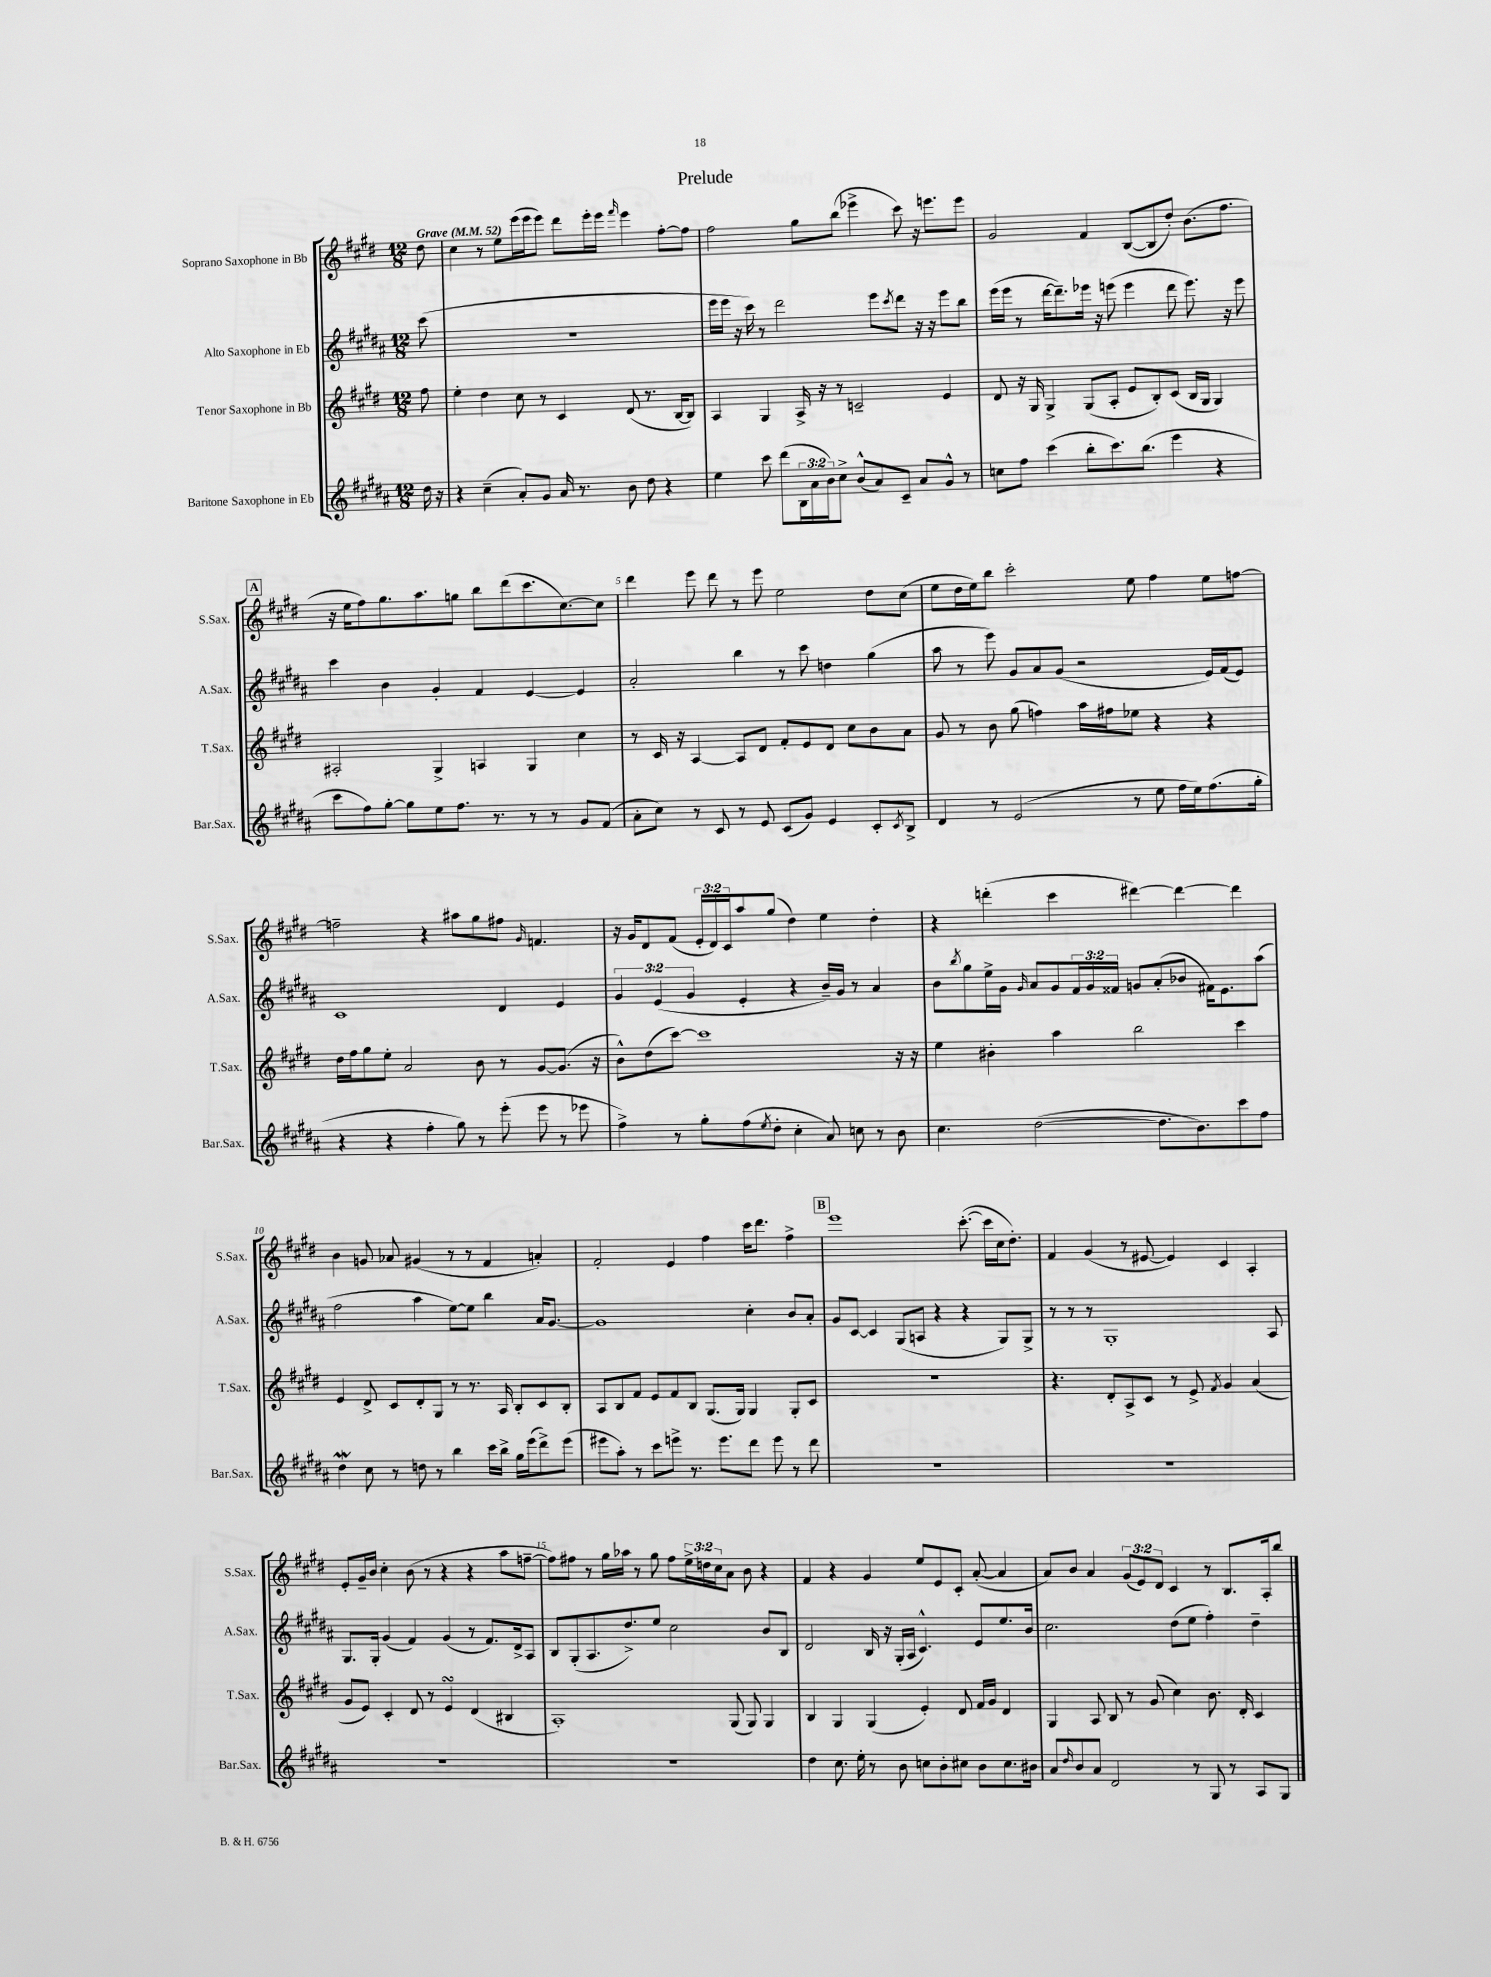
\header { title = "Prelude" }
<<
\new StaffGroup <<
\new Staff = "s0" \with { instrumentName = "Soprano Saxophone in Bb" shortInstrumentName = "S.Sax." } {
    \clef treble \key e \major \numericTimeSignature \time 12/8 \override Staff.TupletNumber.text = #tuplet-number::calc-fraction-text \partial 8 \tempo "Grave" 4 = 52
    dis''8 |
    cis''4 r8 e''8 e'''16( e'''16 e'''8) dis'''8 e'''16-. e'''16 \grace { fis'''16 } e'''4 fis''8~-. fis''8 |
    fis''2 gis''8 b''8( ees'''4-> cis'''8) r16 e'''8. e'''8 |
    gis'2 fis'4 b8~( b8 dis''8-.) b'8.( fis''8. |
    \mark \markup { \box "A" } r16 e''16 fis''8) gis''8. a''8. g''8 b''8 dis'''8( cis'''8. cis''8.~) cis''8 |
    dis'''4 e'''8 dis'''8 r8 e'''8 e''2 dis''8 cis''8( |
    e''8 dis''16 e''16) b''8 cis'''2-. e''8 fis''4 e''8 f''8~ |
    f''2-- r4 ais''8 gis''8 fis''8 \grace { gis'16 } f'4. |
    r16 gis'16 dis'8 fis'8( \tuplet 3/2 { e'16-. dis'16) cis'16 } a''8 gis''8( dis''4) e''4 dis''4-. |
    r4 d'''4-.( cis'''4 dis'''4~) dis'''4~ dis'''4 |
    b'4 g'8 aes'8 gis'4( r8 r8 fis'4 a'4-.) |
    fis'2-. e'4 fis''4 cis'''16 dis'''8. fis''4-> |
    \mark \markup { \box "B" } e'''1 cis'''8.~-.( cis'''16 cis''16 dis''8.-.) |
    fis'4 gis'4( r8 eis'8~ eis'4) cis'4 a4-. |
    e'8-. gis'16-- b'16 cis''4-. b'8( r8 r4 r4 a''8 f''8~-- |
    f''8) fis''8 r8 gis''16 aes''16 r8 gis''8 fis''8 \tuplet 3/2 { e''16-> d''16 cis''16 } a'8 b'8 r4 |
    fis'4 r4 gis'4 e''8 e'8 cis'8-. a'8~-.( a'4 |
    a'8) b'8 a'4 \tuplet 3/2 { gis'8( e'8) dis'8 } cis'4 r8 b8. a16-. b''8 \bar "|." |
}
\new Staff = "s1" \with { instrumentName = "Alto Saxophone in Eb" shortInstrumentName = "A.Sax." } {
    \clef treble \key b \major \numericTimeSignature \time 12/8 \override Staff.TupletNumber.text = #tuplet-number::calc-fraction-text \partial 8
    cis'''8( |
    R1. |
    e'''16 e'''16 r16 cis'''16) r8 dis'''2 e'''8 \acciaccatura { cis'''8 } dis'''8 r16 r16 e'''8 b''8 |
    e'''16( e'''16 r8 dis'''16~ dis'''8.--) ees'''16 r16 e'''8( e'''4 dis'''8 e'''8.) r16 e'''8 |
    \mark \markup { \box "A" } cis'''4 b'4 gis'4-. fis'4 e'4~ e'4 |
    ais'2-. b''4 r8 cis'''8 d''4 gis''4( |
    ais''8 r8 e'''8) gis'8 ais'8 gis'8( r2 e'16) fis'16( e'8) |
    cis'1 dis'4 e'4 |
    \tuplet 3/2 { gis'4 e'4( gis'4 } e'4-. r4 b'16--) gis'16 r8 ais'4 |
    b'8 \acciaccatura { b''8 } gis''8 e''16-> gis'16 \grace { gis'16 } ais'8 gis'8 \tuplet 3/2 { fis'16 gis'16 fisis'16 } g'8 ais'8-.( bes'8 fis'16) e'8. ais''8( |
    fis''2 ais''4 e''8~) e''8 b''4 ais'16 gis'8.~ |
    gis'1 cis''4-. b'8 ais'8-. |
    \mark \markup { \box "B" } gis'8 cis'8~ cis'4 gis8( a8 r4 r4 gis8) gis8-> |
    r8 r8 r8 gis1-. ais8 |
    gis8. gis16-. gis'4( fis'4) gis'4( r8 fis'8.) dis'16-> ais8 |
    b8 gis8-.( ais8. dis''8.->) e''8 cis''2 b'8 b8 |
    dis'2 b16 r16 gis16-.( ais16 cis'4.-^) e'8 e''8. b'16 |
    cis''2. dis''8( e''8 fis''4-.) dis''4-- \bar "|." |
}
\new Staff = "s2" \with { instrumentName = "Tenor Saxophone in Bb" shortInstrumentName = "T.Sax." } {
    \clef treble \key e \major \numericTimeSignature \time 12/8 \partial 8
    fis''8 |
    e''4-. dis''4 cis''8 r8 cis'4 dis'8( r8. b16~ b8) |
    a4 gis4 a16-> r16 r8 c'2-- e'4 |
    dis'8 r16 gis16 gis4-> gis8( a8-. e'8 b8-.) cis'8( b16 gis16 gis4) |
    \mark \markup { \box "A" } ais2-. gis4-> a4 gis4 cis''4 |
    r8 cis'16 r16 a4~ a8 dis'8 fis'8-. e'8 dis'8 cis''8 b'8 a'8 |
    gis'8 r8 b'8 gis''8( f''4) a''16 fis''16 ees''8 r4 r4 |
    dis''16 fis''16 gis''8 e''8-. a'2 b'8 r8 gis'8~ gis'8.( r16 |
    b'8-^) dis''8( cis'''8~) cis'''1 r16 r16 |
    e''4 bis'4-. a''4 b''2 cis'''4 |
    e'4 dis'8-> cis'8 dis'8-. gis8 r8 r8. a16 b8-. cis'8 b8-. |
    a8 b8 fis'8 e'8 fis'8 b8 gis8.( gis16) gis4 gis8-. cis'8 |
    \mark \markup { \box "B" } R1. |
    r4. dis'8-. a8-> cis'8 r8 e'8-> \acciaccatura { fis'8 } gis'4 a'4( |
    gis'8 e'8) cis'4-. dis'8 r8 e'4\turn dis'4( bis4 |
    a1-.) gis8( gis8) gis4 |
    b4 gis4 gis4( e'4-.) dis'8 fis'16 gis'16 dis'4 |
    gis4 a8 b8 r8 gis'8( cis''4) b'8. dis'16-. cis'4 \bar "|." |
}
\new Staff = "s3" \with { instrumentName = "Baritone Saxophone in Eb" shortInstrumentName = "Bar.Sax." } {
    \clef treble \key b \major \numericTimeSignature \time 12/8 \override Staff.TupletNumber.text = #tuplet-number::calc-fraction-text \partial 8
    dis''16 r16 |
    r4 cis''4--( ais'8-.) gis'8 ais'16 r8. b'8 dis''8 r4 |
    e''4 cis'''8 dis'''8( \tuplet 3/2 { b16 ais'16 b'16) } cis''8-> b'8-^( ais'8) cis'8-- ais'8 gis'8-^ r8 |
    c''8 fis''8 cis'''4( b''8-. cis'''8.) b''8.( e'''4 r4 |
    \mark \markup { \box "A" } cis'''8 fis''8) gis''8~-. gis''8 e''8 fis''8. r8. r8 r8 gis'8 fis'8( |
    ais'8-. cis''8) r8 cis'8 r8 e'8 cis'8( gis'8) e'4 cis'8-. \acciaccatura { cis'8 } b8-> |
    dis'4 r8 e'2( r8 e''8 fis''16 e''16) fis''8.( gis''16-. |
    r4 r4 fis''4-. gis''8) r8 e'''8-.( e'''8 r8 ees'''8 |
    fis''4->) r8 gis''8-. fis''8( \acciaccatura { e''8 } dis''8-. cis''4-. ais'8) c''8 r8 b'8 |
    cis''4. dis''2~( dis''8. b'8.) cis'''8 fis''8 |
    dis''4\mordent cis''8 r8 d''8 r8 b''4 cis'''16 b''16-> gis''16 e'''16( dis'''8->) e'''8( |
    eis'''8 ais''8-.) r8 cis'''8 e'''8-> r8. e'''8. dis'''8 e'''8 r8 dis'''8 |
    \mark \markup { \box "B" } R1. |
    R1. |
    R1. |
    R1. |
    dis''4 cis''8. e''16-. r8 b'8 c''8 b'8-. cis''8 b'8 cis''8. bis'16 |
    ais'8 \grace { dis''16 } b'8 ais'8 dis'2 r8 gis8 r8 ais8 gis8 \bar "|." |
}
>>
>>
\layout { \context { \Score \override BarNumber.break-visibility = ##(#f #t #t) barNumberVisibility = #(every-nth-bar-number-visible 5) } }
